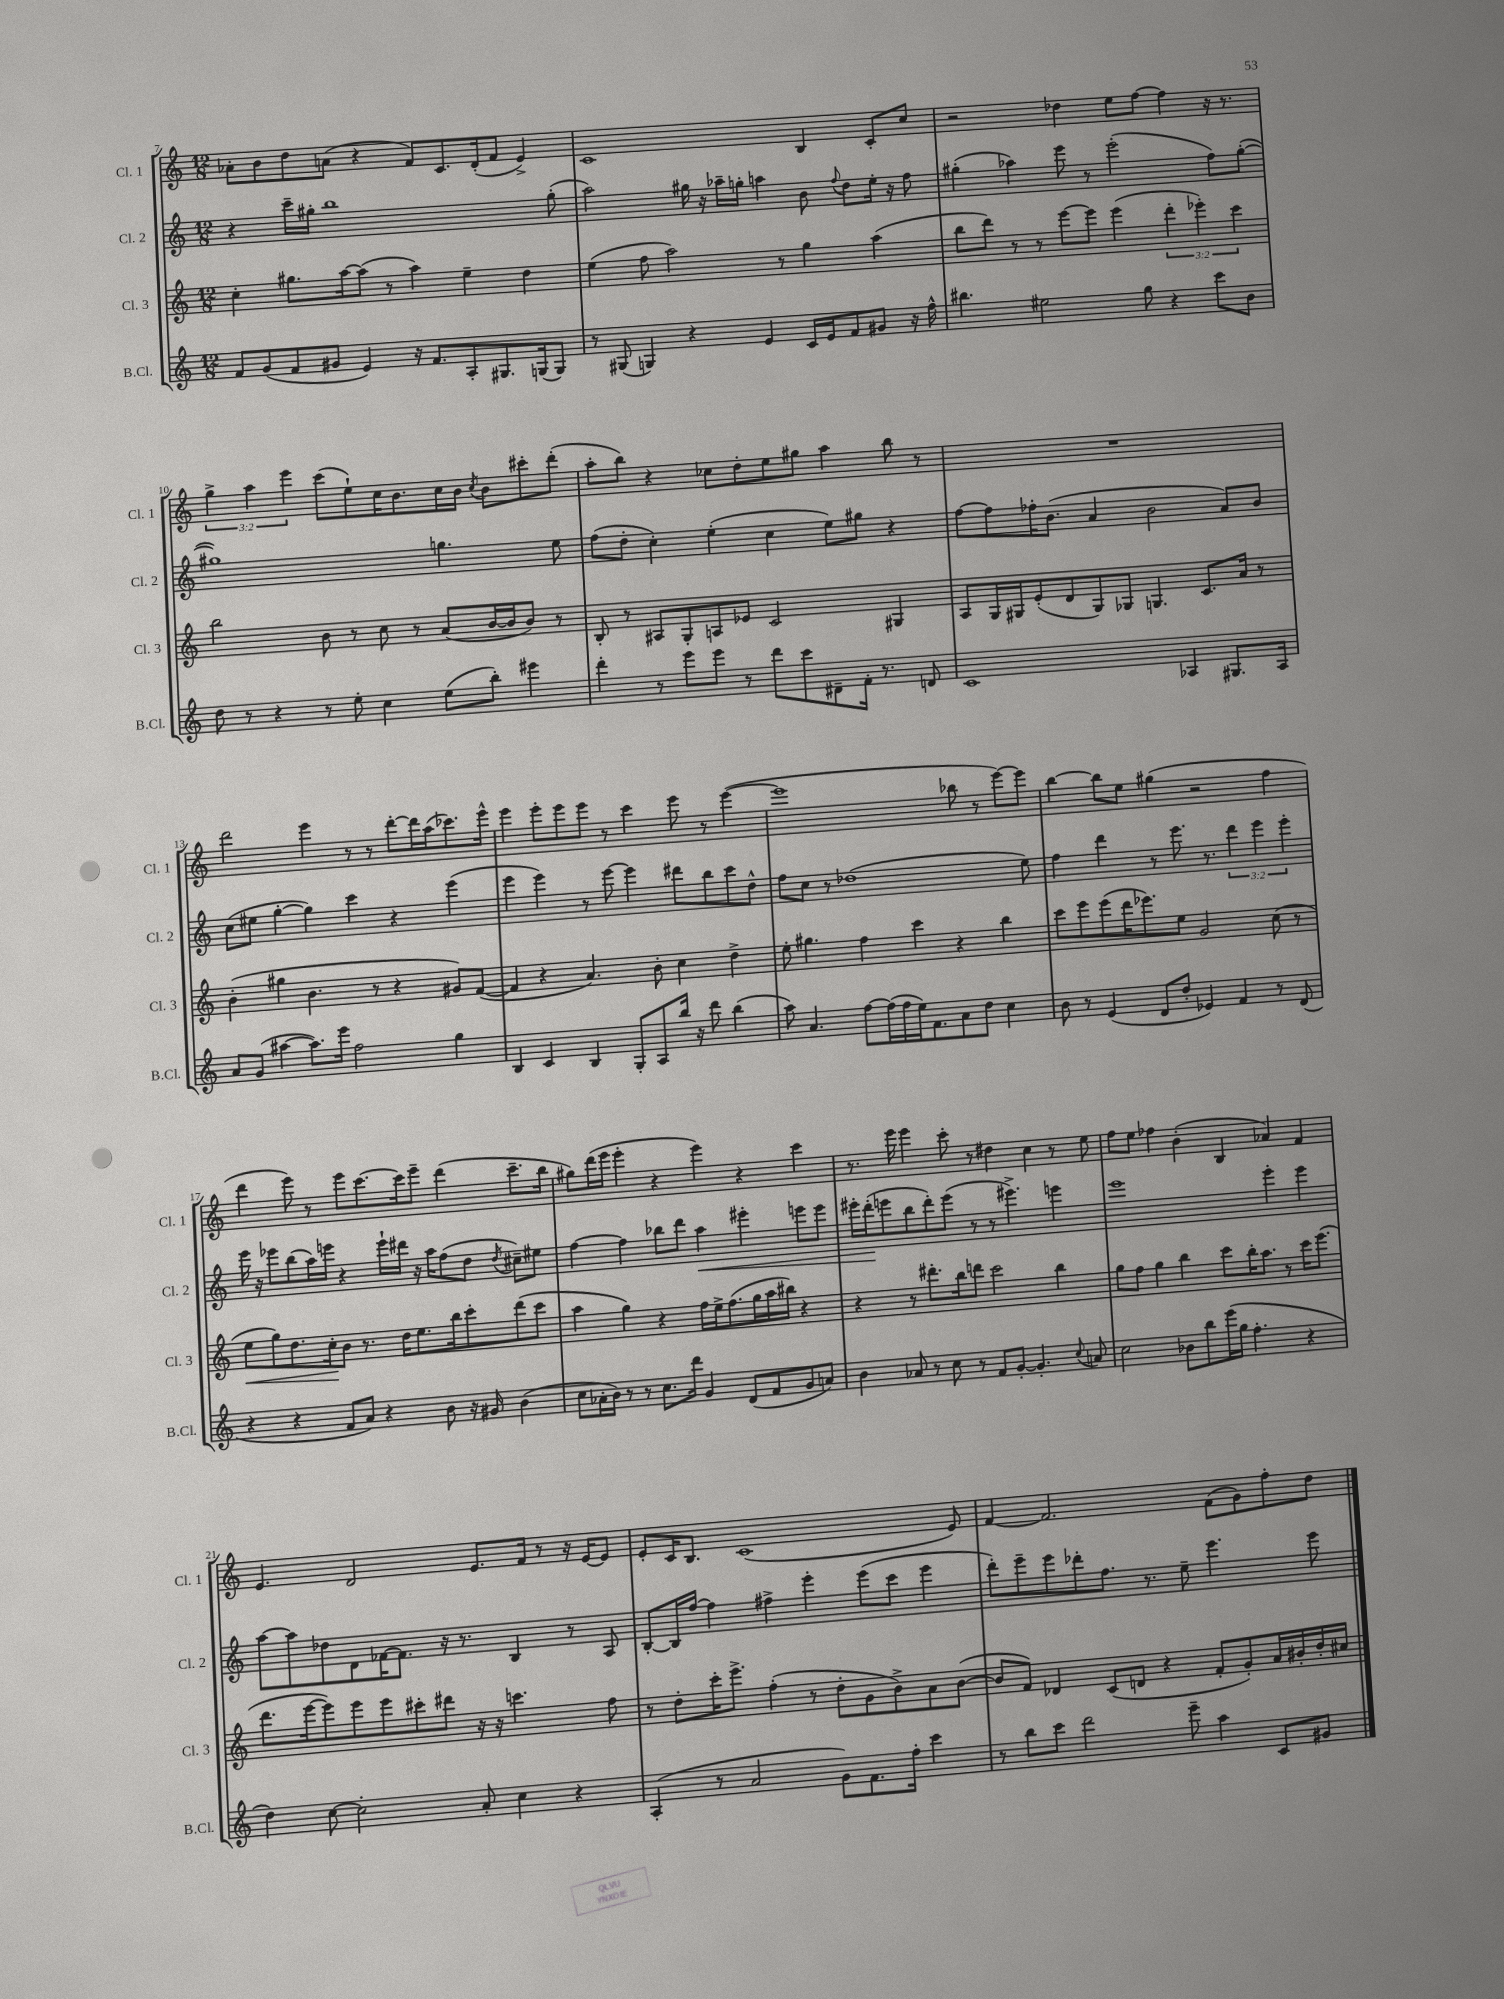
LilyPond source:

<<
\new StaffGroup <<
\new Staff = "s0" \with { instrumentName = "Cl. 1" shortInstrumentName = "Cl. 1" } {
    \clef treble \key c \major \numericTimeSignature \time 12/8 \override Staff.TupletNumber.text = #tuplet-number::calc-fraction-text
    \autoBeamOff aes'8[-. b'8 d''8 a'8]( r4 f'8[) c'8. d'16-.( f'8] e'4->) |
    c'1 b4 c'8[-. c''8] |
    r2 des''4 e''8[ f''8]~ f''4 r16 r8. |
    \tuplet 3/2 { g''4-> a''4 e'''4 } c'''8[( e''8-!) c''16 b'8. c''16 b'16] \acciaccatura { c''8 } b'8[ cis'''8-. d'''8]-.( |
    a''8[-. b''8]) r4 ces''8[ d''8-. e''8 gis''8] a''4 b''8 r8 |
    R1. |
    d'''2 e'''4 r8 r8 d'''8[~-. d'''16 a''16( ces'''8.) e'''16]-^ |
    e'''4 e'''8[-. e'''8 e'''8] r8 c'''4 e'''8 r8 e'''4~( |
    e'''1 bes''8 r8 e'''8[~) e'''8] |
    b''4~ b''8[ e''8] gis''4( r2 f''4 |
    d'''4 e'''8) r8 e'''8[ c'''8.~ c'''16 e'''8]-- d'''4( c'''8.[-- b''16] |
    gis''8[) d'''16( e'''16] e'''4-. r4 e'''4) r4 c'''4 |
    r8. e'''16 e'''4 c'''8-. r8 dis''4 c''4 r8 e''8 |
    f''8[ e''8] fes''4 b'4-.( b4 aes'4) f'4 |
    e'4. d'2 e'8.[ f'16] r8 r16 e'16[~ e'8] |
    e'8[-. c'16 b8.] c'1( e'8) |
    f'4~ f'2. f'8[( g'8) f''8-. d''8] \bar "|." |
}
\new Staff = "s1" \with { instrumentName = "Cl. 2" shortInstrumentName = "Cl. 2" } {
    \clef treble \key c \major \numericTimeSignature \time 12/8 \override Staff.TupletNumber.text = #tuplet-number::calc-fraction-text
    \autoBeamOff r4 c'''16[-- gis''16]-. b''1 gis''8-.( |
    a''2) gis''16 r16 aes''16[-- g''16]-. a''4 b'8 \appoggiatura { f''8 } d''8[ e''16]-. r16 f''8 |
    gis''4-.( aes''4) e'''8 r8 e'''2-.( f''8[) gis''8]~-.( |
    gis''1) g''4. e''8 |
    f''8[( d''8]-. c''4-.) e''4-.( c''4 e''8[) gis''8] r4 |
    f''8[~ f''8 fes''16-. b'8.]( a'4 b'2 a'8[) b'8] |
    c''8[( eis''8] g''4~-. g''4) c'''4 r4 e'''4( |
    e'''4 e'''4) r8 e'''8~ e'''4 dis'''8[ b''8 c'''8 d''8]-^ |
    f''8[ c''8] r8 des''1( e''8) |
    f''4 d'''4 r8 e'''8. r8. \tuplet 3/2 { d'''4 e'''4 e'''4-. } |
    e'''16 r16 ees'''8[ b''8( a''16) e'''16] r4 e'''16[-! dis'''16] r16 a''16[ f''8( d''8] \acciaccatura { d''8 } cis''8[--) eis''8] |
    f''4~ f''4 bes''8[ d'''8] a''4\< eis'''4-. e'''8[ e'''8] |
    eis'''16[-. d'''16-.\!( e'''8 b''8 d'''8-.) e'''8]( r8 r8 eis'''4.->) e'''4 |
    e'''1 e'''4-. e'''4 |
    a''8[~ a''8 des''8 d'8 fes'16~ fes'8.] r16 r8. b4 r8 a8 |
    b8[~-. b16 f''16]~ f''4 fis''4-> e'''4-. e'''8[( c'''8] e'''4 |
    d'''8[-.) e'''8-- e'''8 des'''8-. f''8.] r8. e''8-- e'''4. e'''8 \bar "|." |
}
\new Staff = "s2" \with { instrumentName = "Cl. 3" shortInstrumentName = "Cl. 3" } {
    \clef treble \key c \major \numericTimeSignature \time 12/8 \override Staff.TupletNumber.text = #tuplet-number::calc-fraction-text
    \autoBeamOff c''4-. gis''8.[ a''16~ a''8]( r8 a''4) e''4-- d''4 |
    e''4( f''8 a''2) r8 g''4 a''4( |
    b''8[ d'''8]) r8 r8 e'''8[~ e'''8] e'''4( \tuplet 3/2 { d'''4-. ees'''4-.) c'''4 } |
    b''2 b'8 r8 c''8 r8 a'8[( b'16~ b'16 b'8]) r8 |
    b8-. r8 ais8[ g8-. a8 ees'8] c'2 gis4 |
    a8[ g16 gis16 e'8-.( d'8 gis8) ges8] g4. c'8.[ a'16] r8 |
    b'4-.( gis''4 b'4. r8 r4 gis'8[) f'8]~( |
    f'4 r4 a'4.) b'8-. c''4 d''4-> |
    e''8-. gis''4. f''4 c'''4 r4 b''4 |
    c'''8[ e'''8 e'''8( d'''16 ees'''8.) e''8] g'2 c''8( r8 |
    e''8[\< g''8) d''8. c''16-.\! b'8] r8. d''16[ e''8. b''16 c'''8-. d'''8( c'''8] |
    a''4 g''4) r4 f''16[ e''16-> f''8.( g''16 a''16 bis''16]) r4 |
    r4 r8 dis'''8.[-. b''16 d'''8] c'''2 b''4 |
    g''8[ f''8] g''4 b''4 c'''8[ b''16-. a''8.] r8 c'''16[ e'''8.]( |
    d'''8.[ e'''16~ e'''8) e'''8 e'''8 cis'''8-. dis'''8] r16 r16 c'''4. f''8 |
    r8 d''8[-. c'''16-. e'''8.]-> f''4-.( r8 d''8[-. g'8 b'8->) a'8 b'8]~( |
    b'8[ f'8]) des'4 c'8[( d'8] r4 f'8[-. g'8-.) a'16 bis'16-. d''16-. cis''16] \bar "|." |
}
\new Staff = "s3" \with { instrumentName = "B.Cl." shortInstrumentName = "B.Cl." } {
    \clef treble \key c \major \numericTimeSignature \time 12/8
    \autoBeamOff f'8[ g'8( f'8 gis'8] e'4) r16 f'8.[ a8-. gis8. g16( g8]) |
    r8 gis8( g4) r4 e'4 c'16[ e'16 f'8 gis'8] r16 f''16-^ |
    bis''4. eis''2 g''8 r4 c'''8[ b'8] |
    d''8 r8 r4 r8 e''8-. c''4 e''8[( b''8]-.) eis'''4 |
    d'''4-. r8 e'''8[ e'''8] r8 d'''8[ c'''8 dis'8-- f'16]-. r8. d'8 |
    c'1 aes4 gis8.[ aes16] |
    a'8[ g'8]( ais''4~ ais''8.[) e'''16] f''2 g''4 |
    b4 c'4 b4 g8[-. a8 b''16] r16 d'''8 b''4( |
    a''8) a'4. f''8[~ f''16( f''16 e''16) f'8. a'8 d''8] c''4 |
    b'8 r8 e'4( d'8[ d''8]-. ees'4) f'4 r8 d'8( |
    r4 r4 f'8[ a'8]) r4 b'8 r16 gis'16 b'4( |
    c''8[ aes'16-. b'16]) r8 r8 c''8.[ d'''16] g'4 d'8[( f'8 g'8 a'8]) |
    b'4 aes'8 r8 c''8 r8 f'8[ g'8]~-. g'4.-. \appoggiatura { c''8 } a'8 |
    c''2 bes'8[ b''8 e'''16( g''16] f''4.-. r4 |
    d''4) c''8~ c''2-. a'8-. c''4 r4 |
    a4-.( r8 a'2 g'8[) f'8. f''16]-. c'''4 |
    r8 b''8[ c'''8] d'''2 e'''8-- a''4 c'8[ gis'8] \bar "|." |
}
>>
>>
\layout { \context { \Score currentBarNumber = #7 } }
